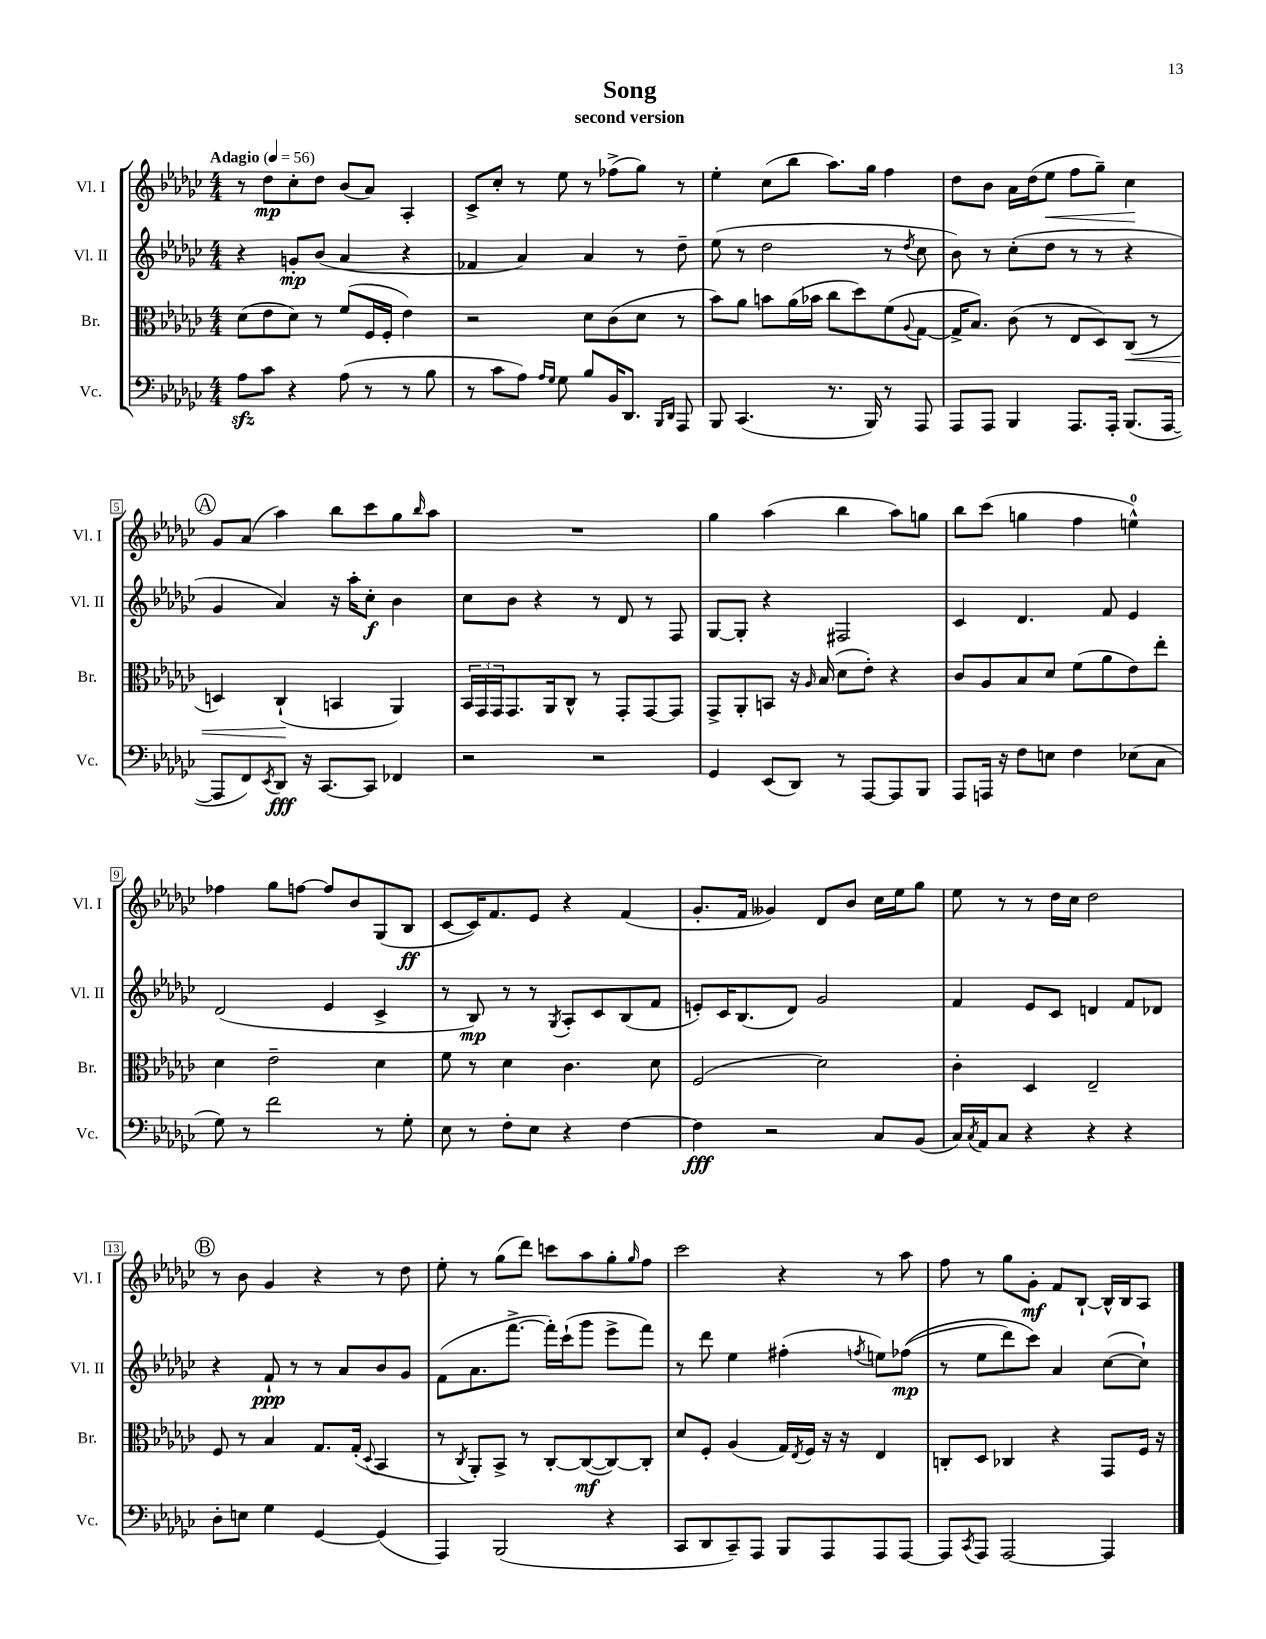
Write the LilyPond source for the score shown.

\header { title = "Song" subtitle = "second version" }
<<
\new StaffGroup <<
\new Staff = "s0" \with { instrumentName = "Vl. I" shortInstrumentName = "Vl. I" } {
    \clef treble \key ges \major \numericTimeSignature \time 4/4 \tempo "Adagio" 4 = 56
    r8 des''8\mp ces''8-. des''8 bes'8( aes'8) aes4-. |
    ces'8-> ces''8-. r8 ees''8 r8 fes''8->( ges''8) r8 |
    ees''4-. ces''8( bes''8 aes''8.) ges''16 f''4 |
    des''8 bes'8 aes'16 des''16( ees''8\< f''8 ges''8--) ces''4\! |
    \mark \markup { \circle "A" } ges'8 aes'8( aes''4) bes''8 ces'''8 ges''8 \grace { bes''16 } aes''8 |
    R1 |
    ges''4 aes''4( bes''4 aes''8) g''8 |
    bes''8 ces'''8( g''4 f''4 e''4-0-^) |
    fes''4 ges''8 f''8~ f''8 bes'8 ges8( bes8\ff |
    ces'8~ ces'16) f'8. ees'8 r4 f'4( |
    ges'8.-. f'16 geses'4) des'8 bes'8 ces''16 ees''16 ges''8 |
    ees''8 r8 r8 des''16 ces''16 des''2 |
    \mark \markup { \circle "B" } r8 bes'8 ges'4 r4 r8 des''8 |
    ees''8-. r8 ges''8( des'''8) c'''8 aes''8 ges''8-. \grace { ges''16 } f''8 |
    ces'''2 r4 r8 aes''8 |
    f''8 r8 ges''8 ges'8-.\mf f'8 bes8~-! bes16-^ bes16 aes8 \bar "|." |
}
\new Staff = "s1" \with { instrumentName = "Vl. II" shortInstrumentName = "Vl. II" } {
    \clef treble \key ges \major \numericTimeSignature \time 4/4
    r4 g'8-.\mp bes'8( aes'4 r4 |
    fes'4 aes'4) aes'4 r8 des''8-- |
    ees''8( r8 des''2 r8 \acciaccatura { des''8 } ces''8 |
    bes'8) r8 ces''8-.( des''8 r8 r8 r4 |
    \mark \markup { \circle "A" } ges'4 aes'4) r16 aes''16-. ces''8-.\f bes'4 |
    ces''8 bes'8 r4 r8 des'8 r8 f8 |
    ges8~ ges8-. r4 fis2 |
    ces'4 des'4. f'8 ees'4 |
    des'2( ees'4 ces'4-> |
    r8 bes8\mp) r8 r8 \acciaccatura { ges8 } aes8-. ces'8 bes8( f'8 |
    e'8-.) ces'16 bes8.( des'8) ges'2 |
    f'4 ees'8 ces'8 d'4 f'8 des'8 |
    \mark \markup { \circle "B" } r4 f'8-!\ppp r8 r8 aes'8 bes'8 ges'8 |
    f'8( aes'8. f'''8.~-> f'''16-.) ces'''16-!( ges'''8 ees'''8-> f'''8) |
    r8 des'''8 ees''4 fis''4-.( \acciaccatura { f''8 } e''8) fes''8\mp(\( |
    r8 ees''8 des'''8) ces'''8\) aes'4 ces''8~( ces''8-!) \bar "|." |
}
\new Staff = "s2" \with { instrumentName = "Br." shortInstrumentName = "Br." } {
    \clef alto \key ges \major \numericTimeSignature \time 4/4
    des'8( ees'8 des'8) r8 f'8( f16 f16-. ees'4) |
    r2 des'8 ces'8( des'8 r8 |
    bes'8) aes'8 b'8 aes'16( bes'16 ces''8 des''8) f'8( \appoggiatura { aes8 } ges8~ |
    ges16-> bes8.) ces'8( r8 ees8 des8) ces8\<( r8 |
    \mark \markup { \circle "A" } d4) ces4-!\!( b,4 aes,4) |
    \tuplet 3/2 { bes,16 ges,16 ges,16 } ges,8. aes,16 ces8-^ r8 ges,8-. ges,8~ ges,8 |
    ges,8-> aes,8-. b,8 r16 \grace { aes16 } bes16( des'8 ees'8-.) r4 |
    ces'8 aes8 bes8 des'8 f'8( aes'8 ees'8) ees''8-. |
    des'4 ees'2-- des'4 |
    f'8 r8 des'4 ces'4. des'8 |
    f2( des'2) |
    ces'4-. des4 ees2-- |
    \mark \markup { \circle "B" } f8 r8 bes4 ges8. ges16-.( \appoggiatura { des8 } bes,4 |
    r8 \acciaccatura { ces8 } aes,8-.) bes,8-> r8 ces8~-. ces8~\mf( ces8~) ces8-. |
    des'8 f8-. aes4( ges16) \acciaccatura { ees8 } f16 r16 r16 ees4 |
    c8-. des8 ces4 r4 ges,8 f16 r16 \bar "|." |
}
\new Staff = "s3" \with { instrumentName = "Vc." shortInstrumentName = "Vc." } {
    \clef bass \key ges \major \numericTimeSignature \time 4/4
    aes8\sfz ces'8 r4 aes8( r8 r8 bes8 |
    r8 ces'8 aes8) \grace { aes16 ges16 } ges8 bes8 bes,16 des,8. \grace { bes,,16 des,16 } aes,,8 |
    bes,,8 ces,4.( r8. bes,,16) r8 aes,,8 |
    aes,,8 aes,,8 bes,,4 aes,,8. aes,,16-. bes,,8.( aes,,16~ |
    \mark \markup { \circle "A" } aes,,8 f,8) \acciaccatura { ees,8 } des,8\fff r16 ces,8.~ ces,8 fes,4 |
    r2 r2 |
    ges,4 ees,8( des,8) r8 aes,,8~ aes,,8 bes,,8 |
    aes,,8 a,,16 r16 f8 e8 f4 ees8( ces8 |
    ges8) r8 f'2 r8 ges8-. |
    ees8 r8 f8-. ees8 r4 f4~ |
    f4\fff r2 ces8 bes,8( |
    ces16) \acciaccatura { ces8 } aes,16 ces8 r4 r4 r4 |
    \mark \markup { \circle "B" } des8-. e8 ges4 ges,4~ ges,4( |
    aes,,4) bes,,2( r4 |
    ces,8 des,8 ces,8--) aes,,8 bes,,8 aes,,8 aes,,8 aes,,8~ |
    aes,,8 \acciaccatura { ces,8 } aes,,8 aes,,2~ aes,,4 \bar "|." |
}
>>
>>
\layout { \context { \Score \override BarNumber.stencil = #(make-stencil-boxer 0.1 0.3 ly:text-interface::print) } }
